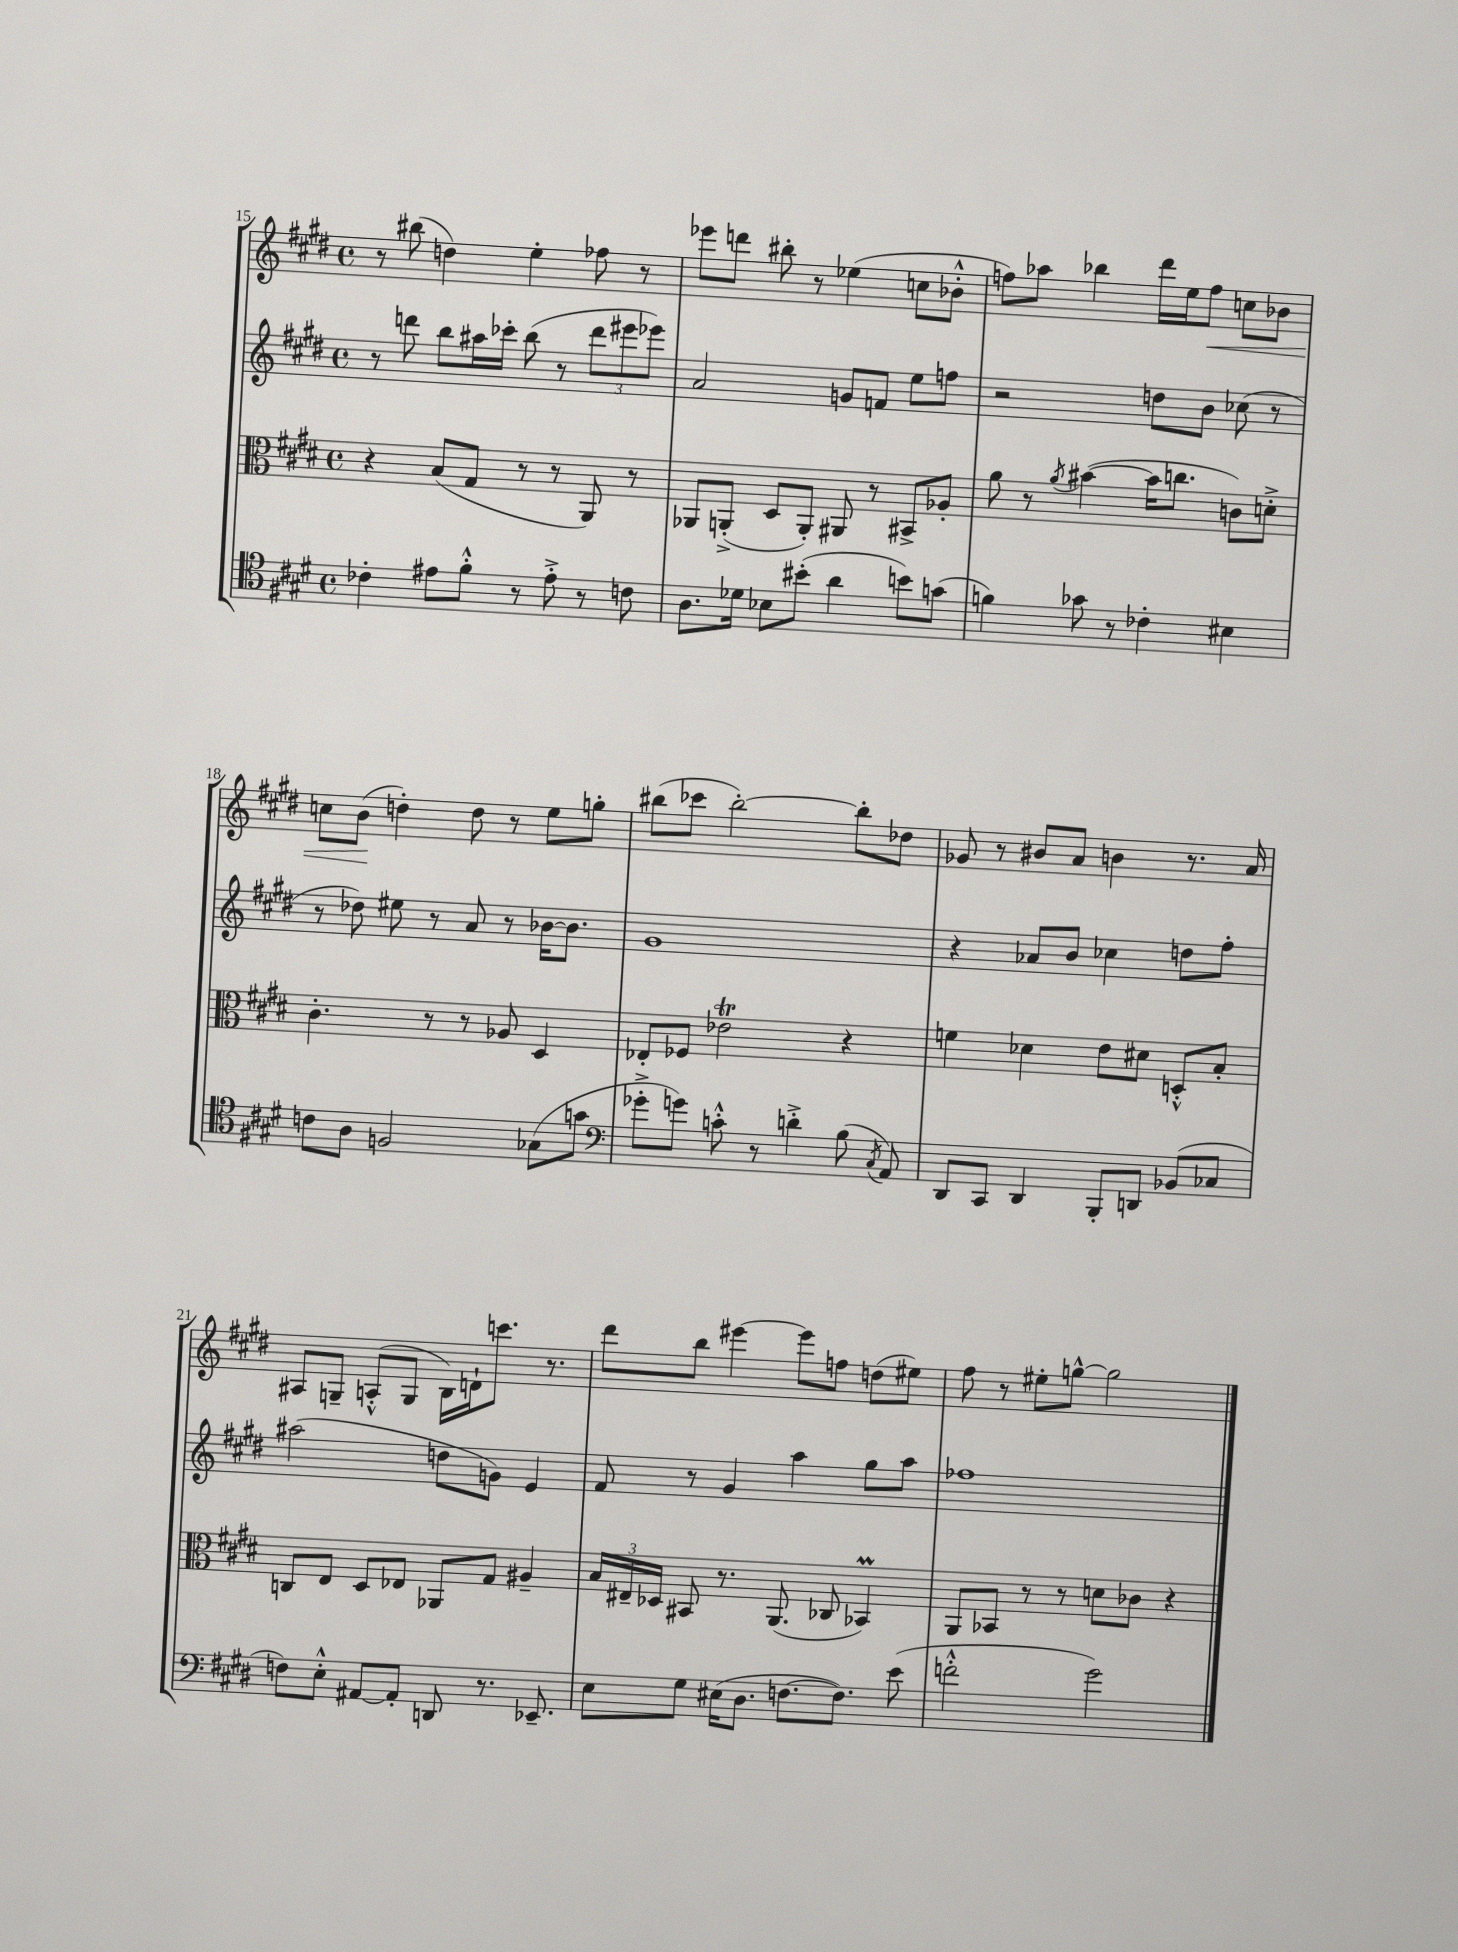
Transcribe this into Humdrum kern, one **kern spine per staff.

**kern	**kern	**kern	**kern	**dynam
*part4	*part3	*part2	*part1	*part1
*staff4	*staff3	*staff2	*staff1	*staff1
*clefC4	*clefC3	*clefG2	*clefG2	*
*k[f#c#g#d#]	*k[f#c#g#d#]	*k[f#c#g#d#]	*k[f#c#g#d#]	*
*M4/4	*M4/4	*M4/4	*M4/4	*
*met(c)	*met(c)	*met(c)	*met(c)	*
=15	=15	=15	=15	=15
4c-X'\	4r	8r	8r	.
.	.	8dddn\	(8bb#X\	.
8e#X\L	(8B/L	8bb\L	4ddn\)	.
8f#'^^\J	8G#/J	16aa#X\L	.	.
.	.	16ccc-X'\JJ	.	.
8r	8r	(8bb\	4ee'\	.
8e#'^\	8r	8r	.	.
8r	8AA/)	12ddd\L	8ff-X\	.
.	.	12eee#X\	.	.
8cn\	8r	.	8r	.
.	.	12eee-X\J)	.	.
=16	=16	=16	=16	=16
8.A\L	8AA-X/L	2a/	8eee-X\L	.
.	(8AAn'^/J	.	8dddn\J	.
16d-X\Jk	.	.	.	.
8B-X\L	8D#/L	.	8bb#X'\	.
(8b#X'\J	8AA'/J)	.	8r	.
4a\	8AA#X/	8gn/L	(4ee-X\	.
.	8r	8fn/J	.	.
8bn\L)	8BB#X^/L	8ee\L	8ccn\L	.
(8gn\J	8A-X'/J	8ffn\J	8b-X'^^\J	.
=17	=17	=17	=17	=17
4fn\)	8a\	2r	8ffn\L)	.
.	8r	.	8aa-X\J	.
.	8qa/	.	.	.
8g-X\	([4b#X\	.	4bb-X\	.
8r	.	.	.	.
4c-X'\	16b#\KL]	8ddn\L	16ddd#\LL	.
.	8.ccn\J	.	16ee\J	.
!	!	!	!	!LO:HP:b
.	.	8b\J	8ff\J	<
4B#X\	8cn\L)	(8cc-X\	8ccn\L	.
.	8dn'^\J	8r	8b-X\J	.
!!LO:LB:g=z
=18	=18	=18	=18	=18
8cn\L	4.c#'\	8r	8ccn\L	.
8A\J	.	8dd-X\)	(8b\J	.
2Fn/	.	8ee#X\	4ddn'\)	[
.	8r	8r	.	.
.	8r	8a/	8dd\	.
.	8A-X/	8r	8r	.
(8G-X\L	4D#/	[16b-X\KL	8ee\L	.
.	.	8.b-\J]	.	.
8gn\J	.	.	8ggn'\J	.
=19	=19	=19	=19	=19
*clefF4	*	*	*	*
8g-X'^\L	8E-X'/L	1g#	(8bb#X\L	.
8gn\J)	8F-X/J	.	8ccc-X\J	.
8cn'^^\	2e-XT\	.	[2bb#'\)	.
8r	.	.	.	.
4dn'^\	.	.	.	.
(8B\	4r	.	8bb#'\L]	.
8qC#/	.	.	.	.
8AA/)	.	.	8dd-X\J	.
=20	=20	=20	=20	=20
8DD#/L	4fn\	4r	8g-X/	.
8CC#/J	.	.	8r	.
4DD#/	4d-X\	8a-X/L	8b#X/L	.
.	.	8b/J	8a/J	.
8BBB'/L	8e\L	4cc-X\	4bn\	.
8DDn/J	8d#X\J	.	.	.
(8BB-X/L	8Dn'^^/L	8ddn\L	8.r	.
8C-X/J	8B'/J	8ff#'\J	.	.
.	.	.	16a/	.
!!LO:LB:g=z
=21	=21	=21	=21	=21
8Fn\L)	8Cn/L	(2aa#X\	8A#X/L	.
8E'^^\J	8E/J	.	8Gn~/J	.
[8AA#X/L	8D#/L	.	(8An'^^/L	.
8AA#'/J]	8E-X/J	.	8G/J	.
8DDn/	8AA-X/L	8ddn\L	16B\LL)	.
.	.	.	16dn`\J	.
8.r	8G#/J	8gn\J)	8.cccn\J	.
.	4A#X~/	4e/	.	.
8.EE-X~/	.	.	8.r	.
=22	=22	=22	=22	=22
8E\L	24B/LL	8f#/	8ddd#\L	.
.	24E#X~/	.	.	.
.	24D-X/JJ	.	.	.
8G#\J	8BB#X/	8r	8bb\J	.
(16E#X\KL	8.r	4g#/	[4eee#X\	.
8.D#\J	.	.	.	.
.	(8.AA/	.	.	.
[8.Fn\L	.	4aa\	8eee#\L]	.
.	8C-X/	.	8ffn\J	.
8.F\J])	.	.	.	.
.	4BB-XM/)	8gg#\L	(8ddn\L	.
(8e\	.	8aa\J	8ee#X\J)	.
=23	=23	=23	=23	=23
2fn'^^\	8AA/L	1ff-X	8ff#\	.
.	8BB-X/J	.	8r	.
.	8r	.	8ee#X'\L	.
.	8r	.	[8ggn^^\J	.
2g#\)	8dn\L	.	2gg\]	.
.	8c-X\J	.	.	.
.	4r	.	.	.
==	==	==	==	==
*-	*-	*-	*-	*-
